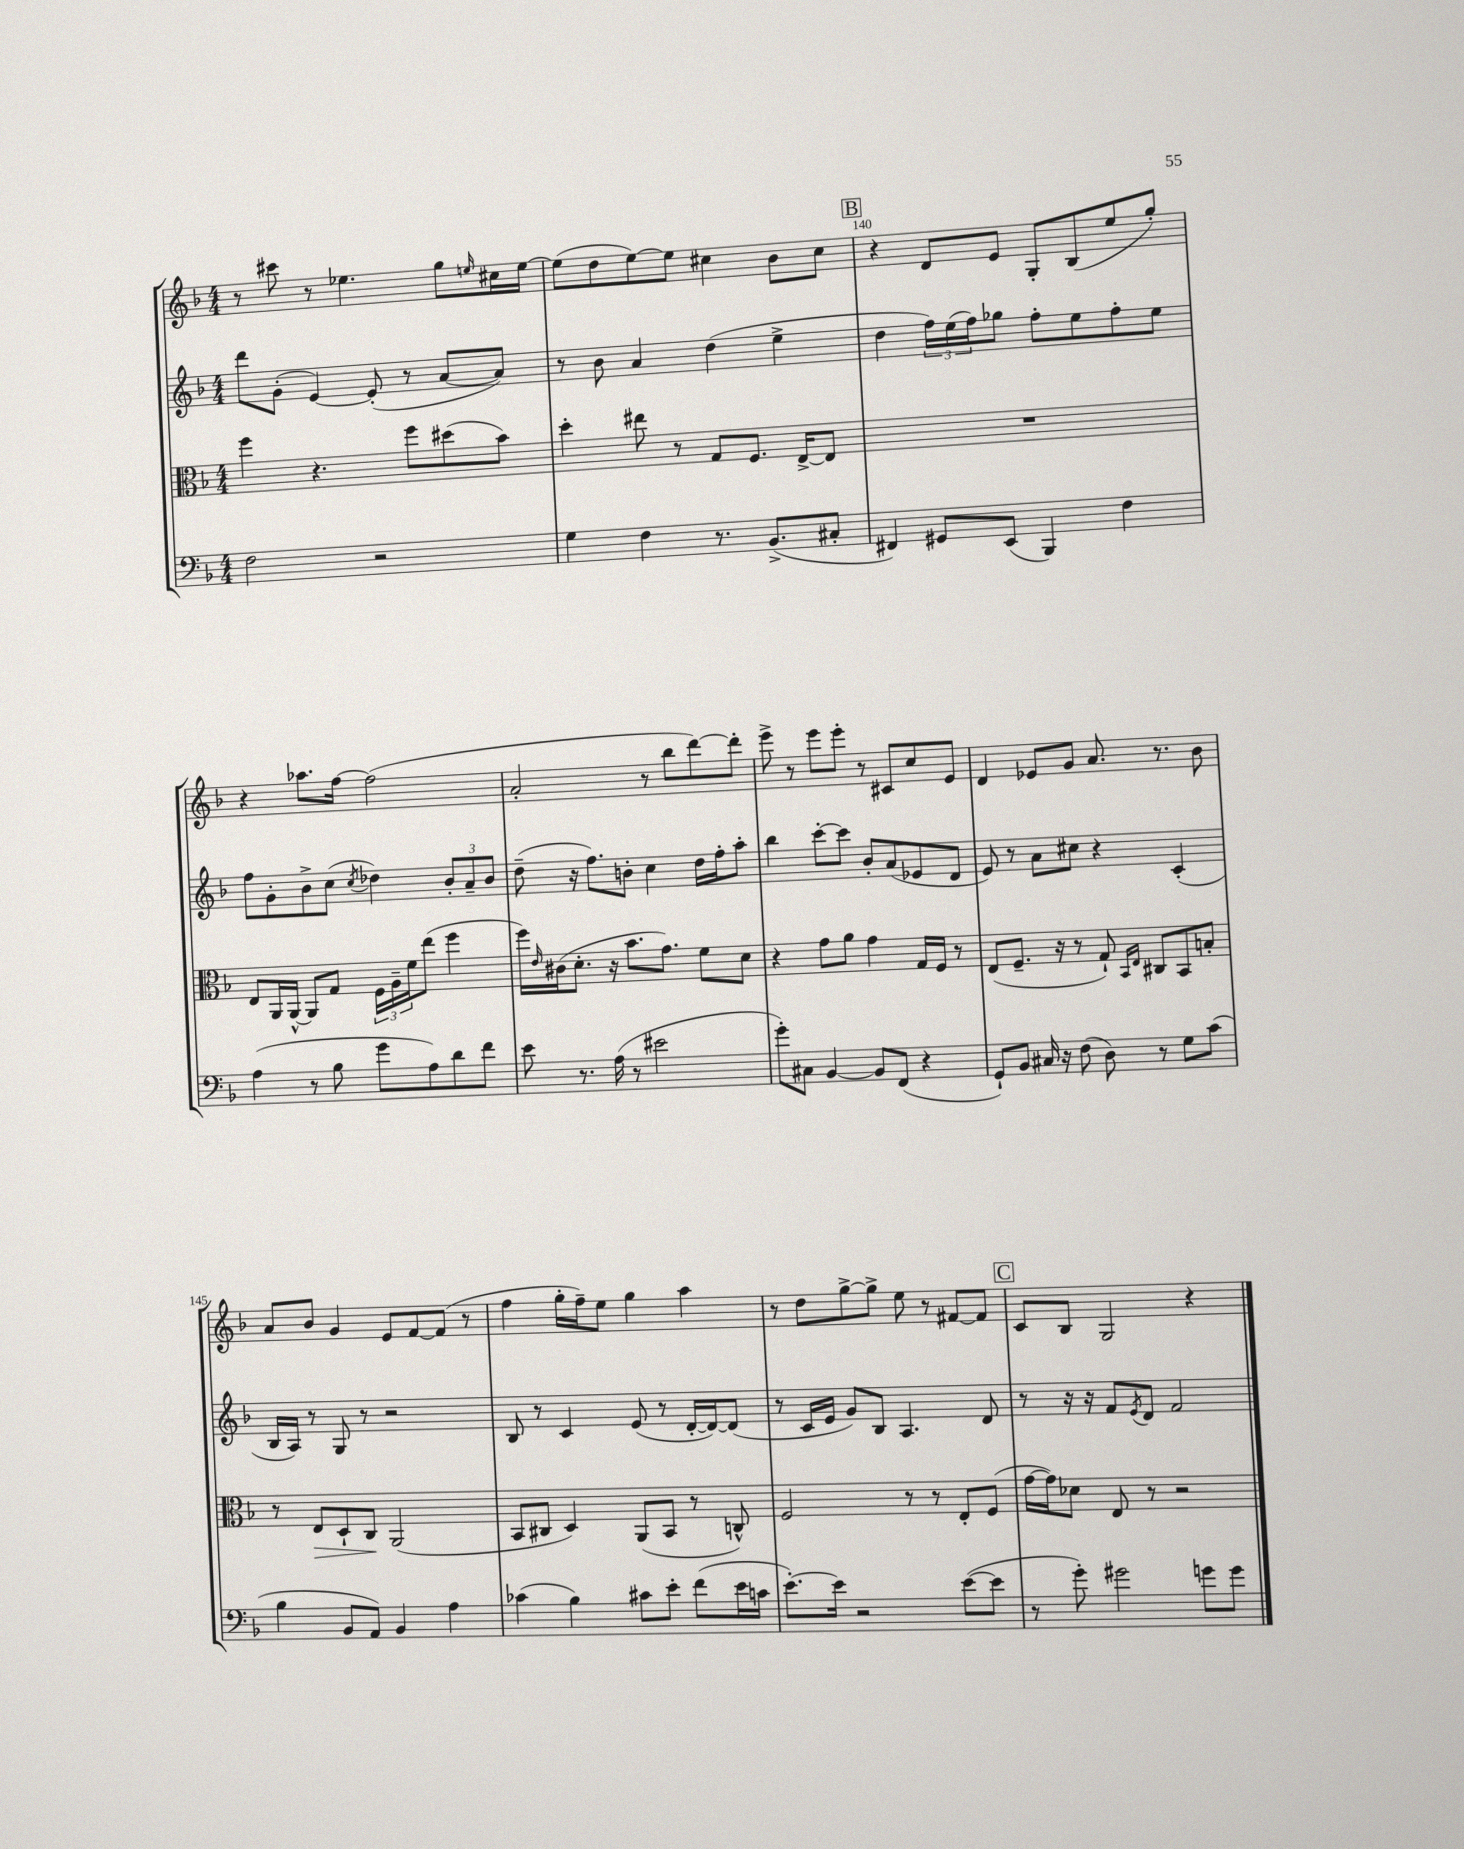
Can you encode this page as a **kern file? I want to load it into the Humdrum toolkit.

**kern	**kern	**kern	**kern
*staff4	*staff3	*staff2	*staff1
*clefF4	*clefC3	*clefG2	*clefG2
*k[b-]	*k[b-]	*k[b-]	*k[b-]
*M4/4	*M4/4	*M4/4	*M4/4
2F	4ff	8ddd	8r
.	.	(8g'	8ccc#
.	4.r	[4e)	8r
.	.	.	4.ee-
2r	.	(8e']	.
.	8ff	8r	.
.	(8dd#	[8a	8gg
.	.	.	16qqee
.	8b-)	8a])	16cc#
.	.	.	[16ee
=	=	=	=
4G	4dd'	8r	(8ee]
.	.	8b-	8dd
4F	8ee#	4a	[8ee)
.	8r	.	8ee]
8.r	8G	(4dd	4cc#
.	8.F	.	.
(8.BB-^	.	.	.
.	.	4ee^	8b-
.	[16E^	.	.
8C#'	8E]	.	8cc#
=	=	=	=
4FF#)	1r	4dd	4r
8GG#	.	24ff)	8d
.	.	(24ee	.
.	.	24ff)	.
(8EE	.	8gg-	8e
4BBB-)	.	8ff'	8G'
.	.	8ee	(8B-
4F	.	8ff'	8ee
.	.	8ee	8gg')
=	=	=	=
(4A	8E	8ff	4r
.	16AA	8g'	.
.	[16AA^^	.	.
8r	8AA]	8b-^	8.aa-
8B-	8G	(8cc	.
.	.	.	[16ff
.	.	8qcc	.
8g	24F	4dd-)	(2ff]
.	24A~	.	.
.	24f	.	.
8A)	(8ee	.	.
8d	4ff	12b-'	.
.	.	12a~	.
8f	.	.	.
.	.	12b-	.
=	=	=	=
8e	16ff)	(8dd~	2a'
.	16qqe	.	.
.	(16c#	.	.
8.r	8.d'	16r	.
.	.	8.ff)	.
(16A	16r	.	.
8r	8.b-	8b'	.
2e#	.	4cc	8r
.	8.g)	.	.
.	.	.	8bb-
.	8f	16dd	[8ddd)
.	.	16ff'	.
.	8d	8aa'	8ddd']
=	=	=	=
8g')	4r	4bb-	8eee^
8C#	.	.	8r
[4BB-	8g	[8ccc'	8eee
.	8a	8ccc]	8eee'
8BB-]	4g	8b-'	8r
(8FF	.	(8a	8c#
4r	16G	8e-	8cc
.	16F	.	.
.	8r	8d	8e
=	=	=	=
8GG`)	(8E	8e)	4d
8BB-	8.F~	8r	.
16C#	.	8a	8e-
16r	16r	.	.
(8F	8r	8cc#	8g
8D)	8G`)	4r	8.a
.	16qqBB-	.	.
.	16qqE	.	.
8r	8C#	.	.
.	.	.	8.r
8G	8BB-	(4c'	.
(8c	8B'	.	8b-
=	=	=	=
4B-	8r	16B-	8a
.	.	16A)	.
.	8E	8r	8b-
8BB-	8D`	8G	4g
8AA)	8C	8r	.
4BB-	(2AA	2r	8e
.	.	.	[8f
4A	.	.	(8f]
.	.	.	8r
=	=	=	=
(4c-	8BB-	8B-	4ff
.	8C#	8r	.
4B-)	4D)	4c	16gg'
.	.	.	16ff~)
.	.	.	8ee
8c#	(8AA	(8e	4gg
8e'	8BB-	8r	.
(8f	8r	[16d'	4aa
.	.	16d_)	.
16e	8C^^)	(8d]	.
16c	.	.	.
=	=	=	=
[8.e')	2F	8r	8r
.	.	16c	8dd
16e]	.	16e	.
2r	.	8g)	[8gg^
.	.	8B-	8gg^]
.	8r	4.A	8ee
.	8r	.	8r
([8e	8E'	.	[8f#
8e]	(8F	8d	8f#]
=	=	=	=
8r	[16g	8r	8c
.	16g])	.	.
8g')	8d-	16r	8B-
.	.	16r	.
2g#	8E	8f	2G
.	.	8qe	.
.	8r	8d	.
.	2r	2f	.
8g	.	.	4r
8g	.	.	.
==	==	==	==
*-	*-	*-	*-
